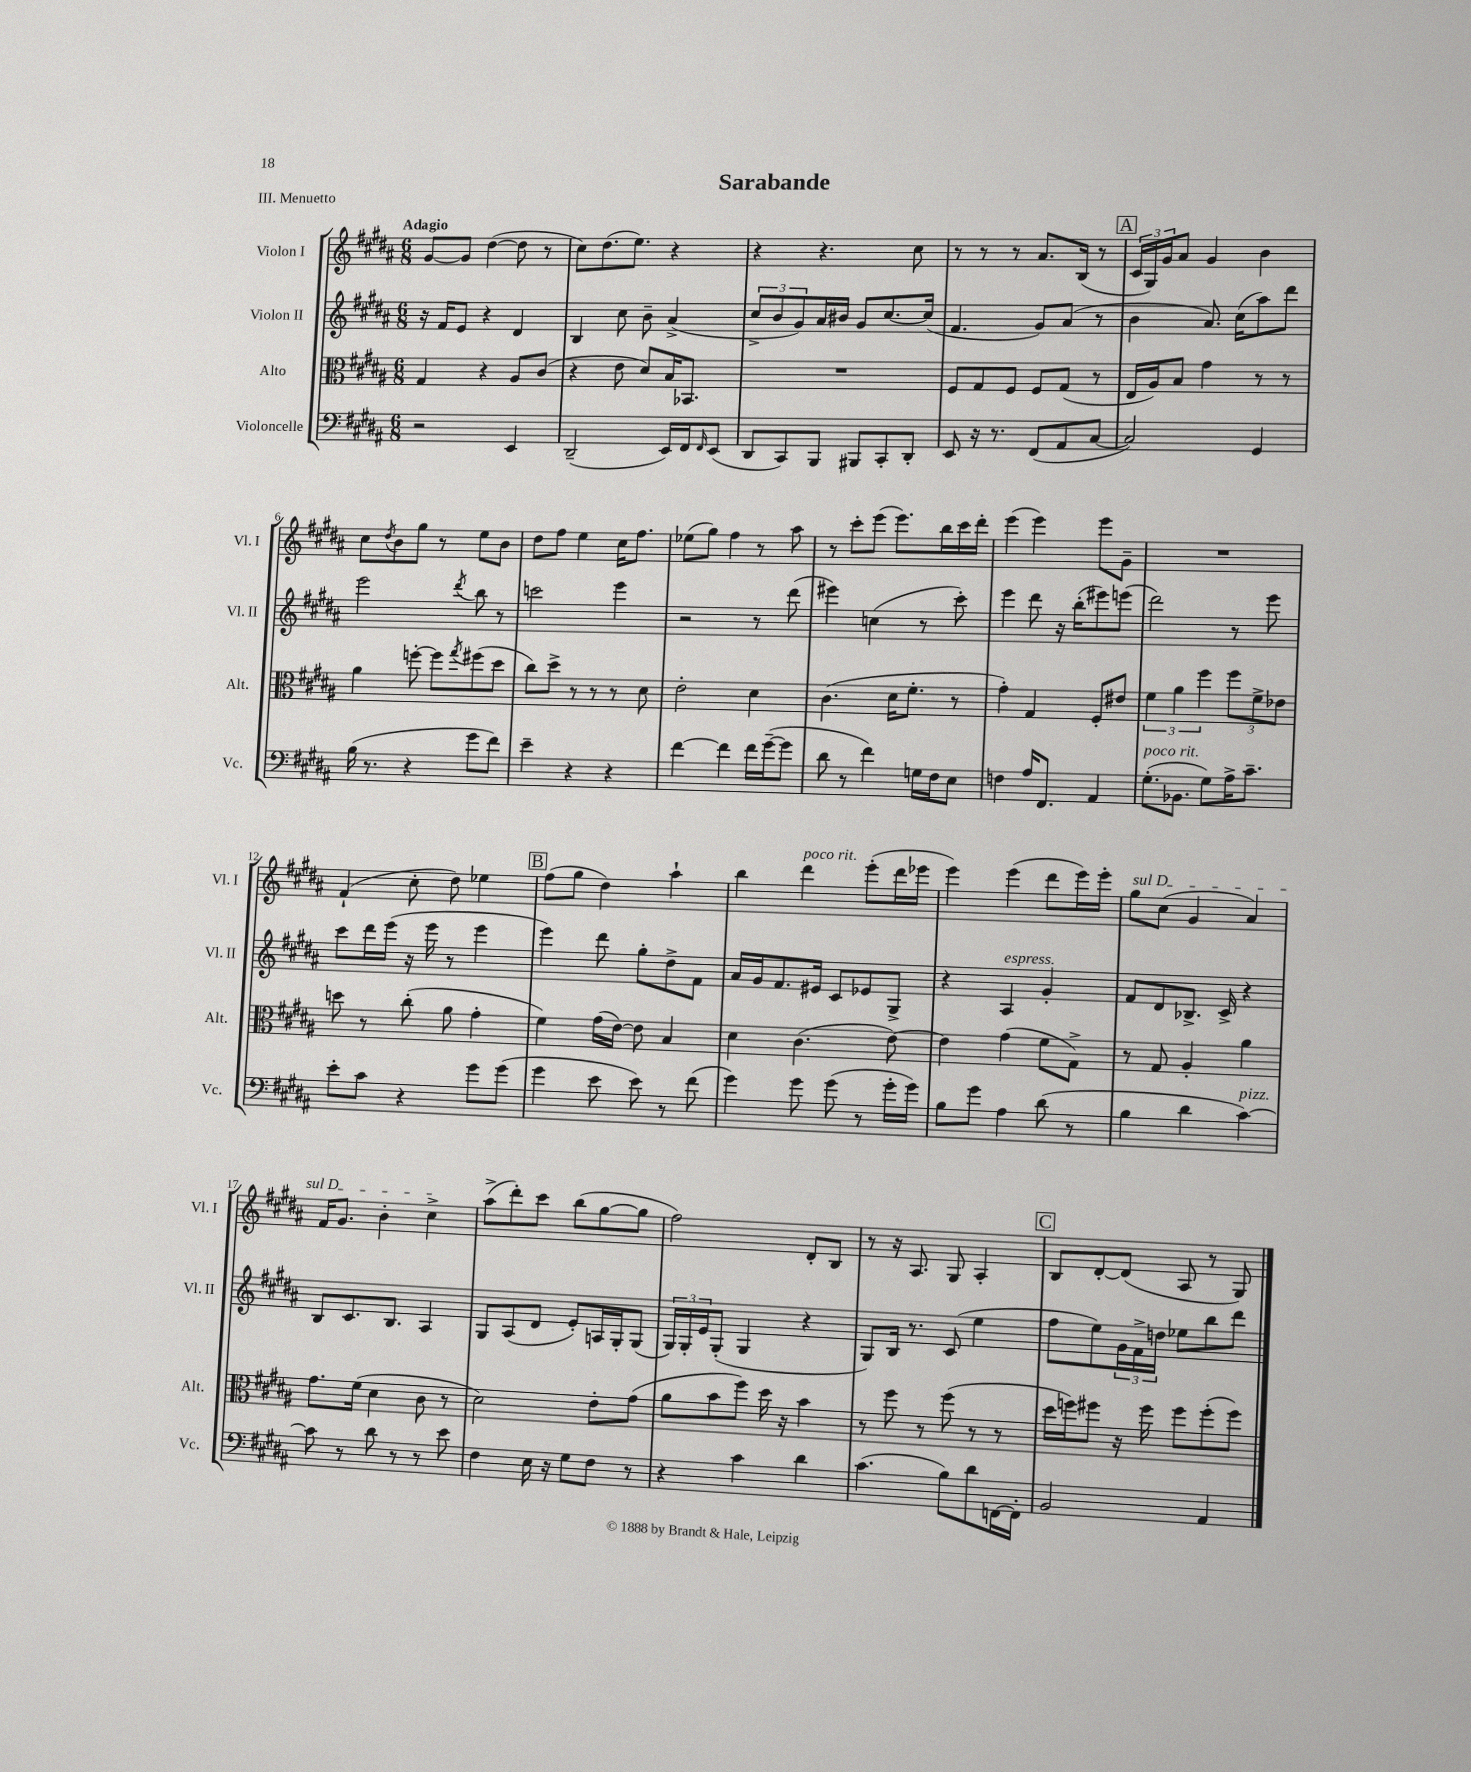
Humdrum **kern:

**kern	**kern	**kern	**kern
*staff4	*staff3	*staff2	*staff1
*clefF4	*clefC3	*clefG2	*clefG2
*k[f#c#g#d#a#]	*k[f#c#g#d#a#]	*k[f#c#g#d#a#]	*k[f#c#g#d#a#]
*M6/8	*M6/8	*M6/8	*M6/8
2r	4G#	16r	[8g#
.	.	16f#	.
.	.	8e	8g#]
.	4r	4r	([4dd#
4EE	8A#	4d#	8dd#]
.	(8c#	.	8r
=	=	=	=
(2DD#~	4r	4B	8cc#)
.	.	.	(8.dd#
.	8e	8cc#	.
.	.	.	8.ee)
.	8d#)	8b~	.
16EE)	16B	(4a#^	4r
16FF#	8.BB-	.	.
16qqFF#	.	.	.
(8EE	.	.	.
=	=	=	=
8DD#	2.r	12cc#^	4r
.	.	12b	.
8CC#)	.	.	.
.	.	12g#)	.
8BBB	.	16a#	4.r
.	.	16b#	.
8BBB#	.	8g#	.
8CC#'	.	[8.cc#	.
8DD#'	.	.	8cc#
.	.	(16cc#]	.
=	=	=	=
8EE	8F#	4.f#	8r
16r	8G#	.	8r
8.r	.	.	.
.	8F#	.	8r
(8FF#	8F#	8g#)	8.a#
8AA#	(8G#	(8a#	.
.	.	.	(16B
[8C#	8r	8r	8r
=	=	=	=
2C#])	16E	4b	24c#
.	.	.	24G#)
.	16A#)	.	.
.	.	.	24g#
.	8B	.	8a#
.	4g#	8.a#)	4g#
.	.	(16cc#	.
4GG#	8r	8aa#)	4b
.	8r	8ddd#	.
=	=	=	=
(16B	4a#	2eee	8cc#
8.r	.	.	.
.	.	.	8qdd#
.	.	.	8b
4r	[8ff'	.	8gg#
.	8ff]	.	8r
.	8qgg#	8qddd#	.
8g#	(8ff#	8bb	8ee
8f#)	8dd#	8r	8b
=	=	=	=
4e~	8cc#)	2ccc	8dd#
.	8dd#^	.	8ff#
4r	8r	.	4ee
.	8r	.	.
4r	8r	4eee	16cc#
.	.	.	8.ff#
.	8d#	.	.
=	=	=	=
[4f#	2e'	2r	(8ee-
.	.	.	8gg#)
4f#]	.	.	4ff#
16f#	4d#	8r	8r
([16g#~	.	.	.
8g#]	.	(8ddd#	8aa#
=	=	=	=
8d#	(4.c#	4eee#)	8r
8r	.	.	8ccc#'
4f#)	.	(4cc	(8eee
.	16d#	.	8.eee)
.	8.f#'	.	.
16G	.	8r	.
16F#	.	.	16bb
8E	8r	8ccc#')	16ccc#
.	.	.	16ddd#'
=	=	=	=
4F	4g#')	4eee	(4eee
16A#	4G#	8ddd#	4eee)
8.FF#	.	.	.
.	.	16r	.
.	.	(16bb'	.
4AA#	8F#'	8eee#)	8eee
.	8e#	(8eee	8g#~
=	=	=	=
(8.G#'	6f#	2ddd#)	2.r
.	6a#	.	.
8.BB-	.	.	.
.	6ff#	.	.
8G#)	.	.	.
16A#^	12ff#	8r	.
8.c#~	.	.	.
.	12f#^	.	.
.	.	8eee	.
.	12e-	.	.
=	=	=	=
8e'	8dd	8ccc#	(4f#`
8c#	8r	16ddd#	.
.	.	(16eee	.
4r	(8cc#'	16r	8cc#'
.	.	16eee	.
.	8a#	8r	8dd#)
8g#	4g#'	4eee	4ee-
(8g#	.	.	.
=	=	=	=
4g#	4f#)	4eee)	(8ff#
.	.	.	8gg#
8e	(16g#	8ddd#	4dd#)
.	[16e)	.	.
8e)	8e]	8gg#'	.
8r	4B	8dd#^	4aa#`
(8f#	.	8f#	.
=	=	=	=
4g#)	4d#	16a#	4bb
.	.	16g#	.
.	.	8.f#	.
8g#	(4.c#	.	4ddd#
.	.	16e#	.
(8g#	.	8c#	.
8r	.	8e-	(8eee'
16g#'	[8e)	8G#^	16ddd#
16g#)	.	.	16eee-
=	=	=	=
8B	4e]	4r	4eee)
8g#	.	.	.
4A#	(4g#	4A#	(4eee
(8d#	8f#	4g#'	8ddd#
8r	8G#^)	.	16eee)
.	.	.	16eee'
=	=	=	=
4B	8r	8f#	8gg#
.	8G#	8d#	(8cc#
4d#	4A#'	8.B-^	4g#
.	.	16c#^	.
[4c#)	4a#	4r	4a#)
=	=	=	=
8c#]	8.g#	8B	16f#
.	.	.	8.g#
8r	.	8.c#	.
.	(16f#	.	.
8d#	4d#	.	4b'
.	.	8.B	.
8r	.	.	.
8r	8c#	4A#	4cc#^
8e	8r	.	.
=	=	=	=
4F#	2d#)	8G#	(8aa#^
.	.	(8A#	8ddd#')
16E	.	8d#	8ccc#
16r	.	.	.
8G#	.	8e')	(8bb
8F#	8e'	16A	[8gg#
.	.	16G#'	.
8r	(8g#	(8G#	8gg#]
=	=	=	=
4r	8a#	24G#)	2ff#)
.	.	24G#'	.
.	.	24e	.
.	8b	(8G#'	.
4c#	8ff#)	4G#	.
.	16dd#	.	.
.	16r	.	.
4d#	4b	4r	8d#'
.	.	.	8B
=	=	=	=
(4.c#	8r	8G#)	8r
.	8ff#	16B	16r
.	.	8.r	8.A#
.	8r	.	.
8B)	(8ff#	(8c#	8G#
8d#	8r	4ee	4A#'
[16FF	8r	.	.
16FF']	.	.	.
=	=	=	=
2BB	16dd#	8ff#	8B
.	16ff)	.	.
.	8ff#	8ee)	[8d#'
.	16r	24g#	(8d#]
.	.	24f#^	.
.	16ff#	.	.
.	.	24dd	.
.	8ff#	8ee-	8A#
4AA#	(8ff#'	8bb	8r
.	8ff#)	8ddd#	8G#)
==	==	==	==
*-	*-	*-	*-
